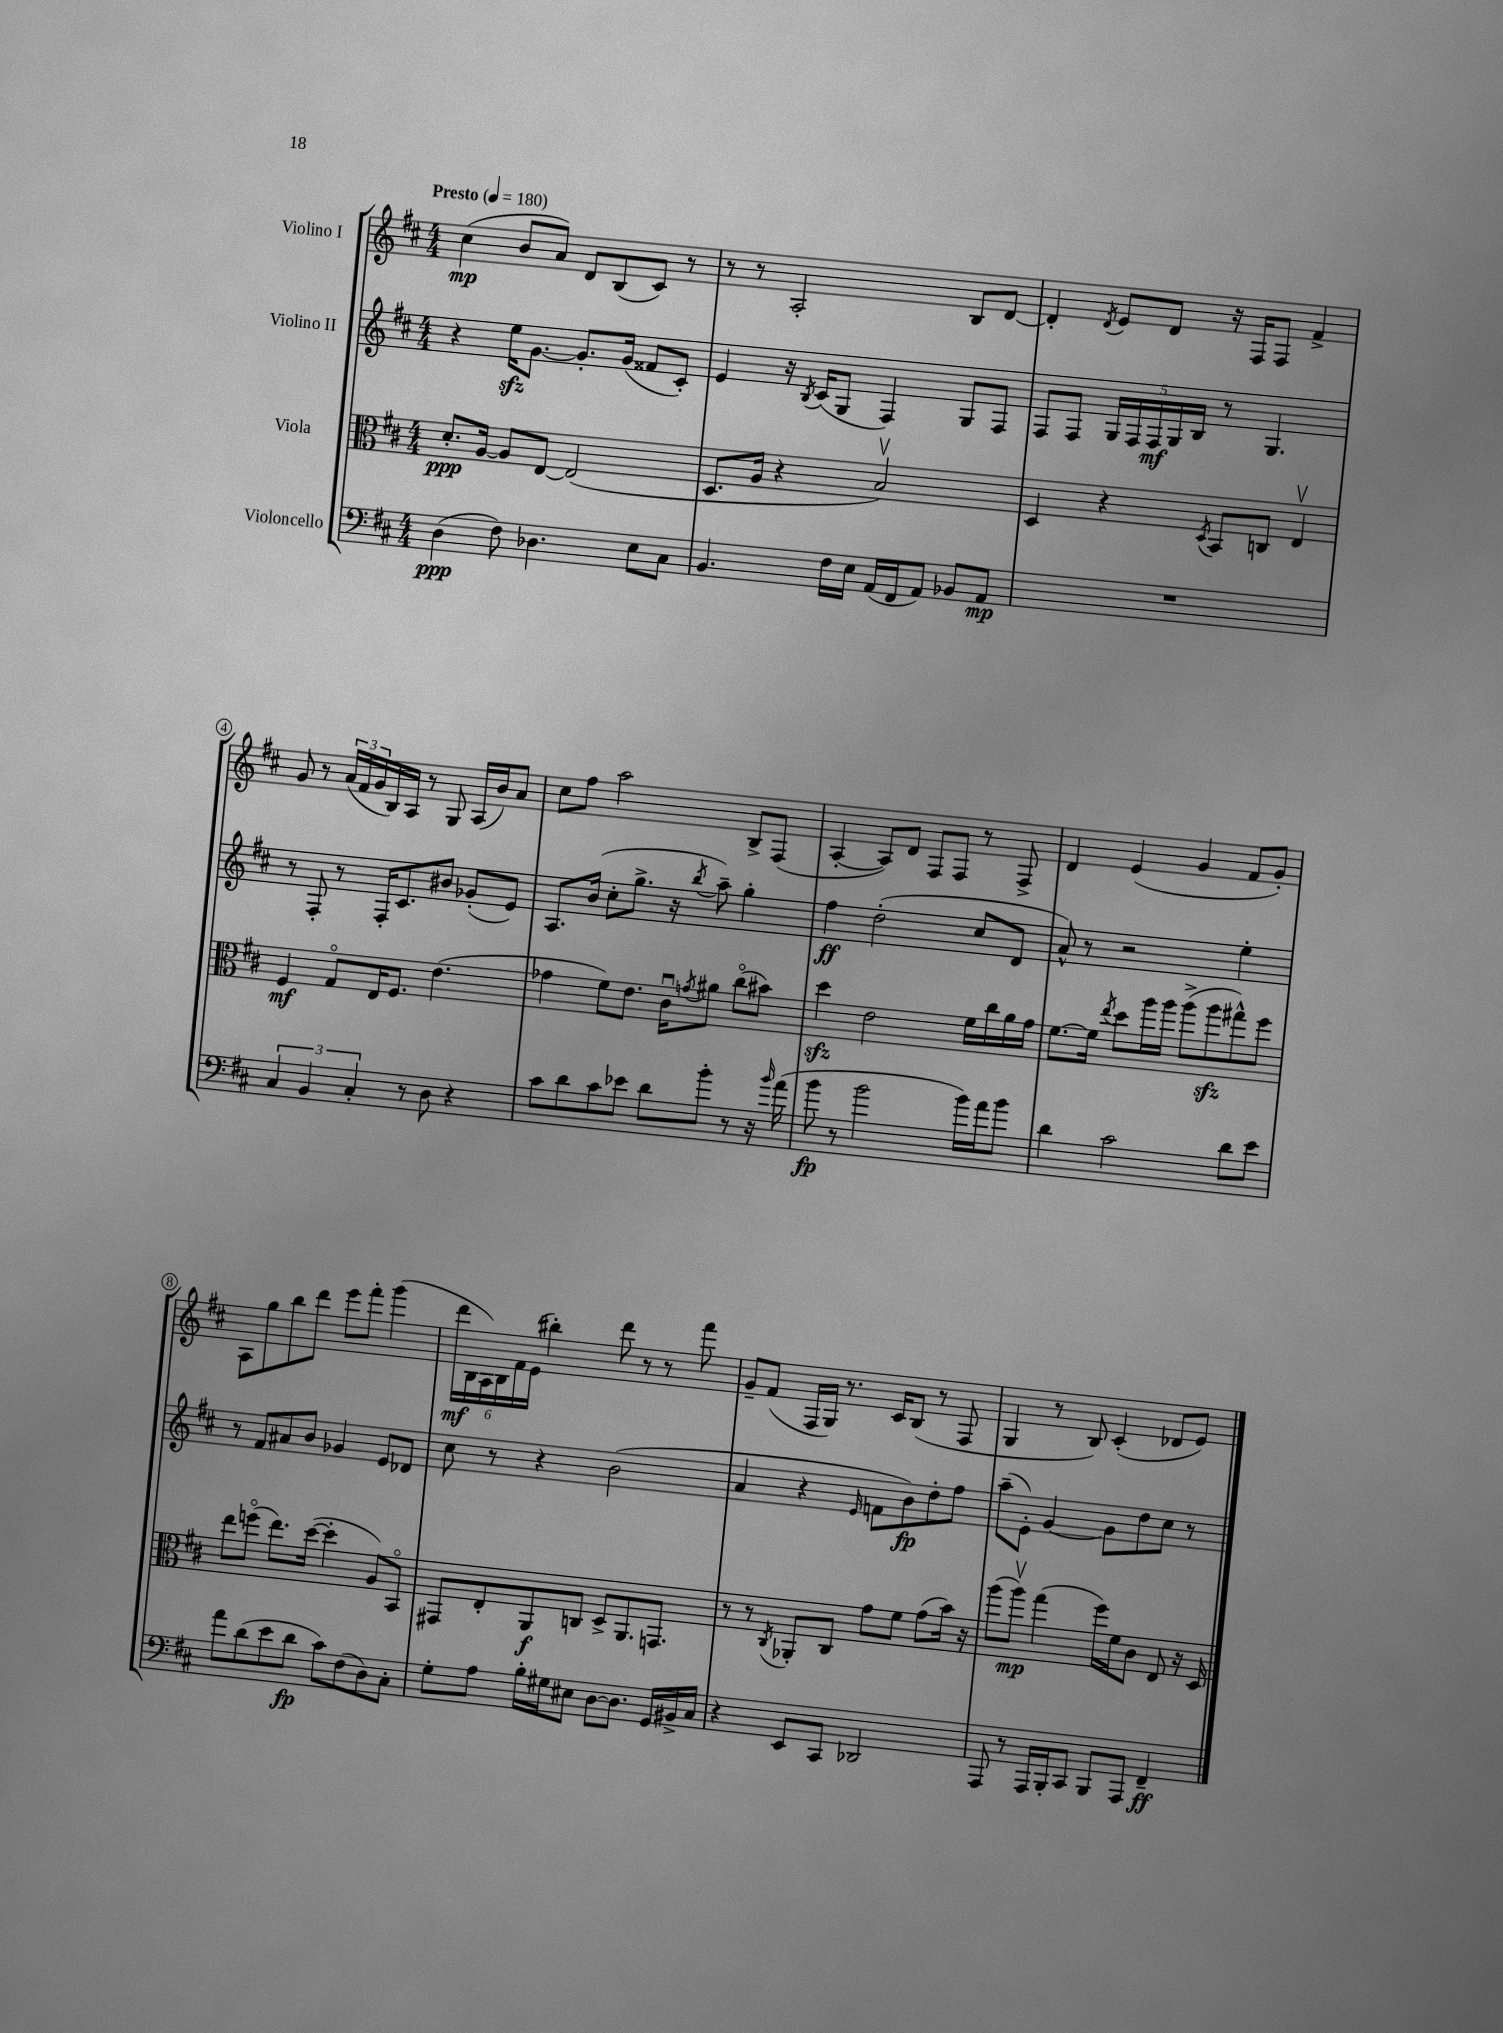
<<
\new StaffGroup <<
\new Staff = "s0" \with { instrumentName = "Violino I" } {
    \clef treble \key d \major \numericTimeSignature \time 4/4 \tempo "Presto" 4 = 180
    cis''4\mp( b'8 a'8) d'8 b8( cis'8) r8 |
    r8 r8 a2-. b8 d'8~ |
    d'4-. \acciaccatura { d'8 } e'8 d'8 r16 fis16 fis8 fis'4-> |
    g'8 r8 \tuplet 3/2 { a'16( fis'16 g'16 } b16) a16 r8 g8 a16( b'16) a'8 |
    cis''8 fis''8 a''2 b8-> fis8( |
    a4~-. a8) d'8 fis8 fis8 r8 fis8-> |
    d'4 e'4( g'4 fis'8 g'8-.) |
    a8 g''8 b''8 d'''8 e'''8 fis'''8-. g'''4( |
    \tuplet 6/4 { d'''16\mf b16 a16) b16 fis'16 e'16( } bis''4-.) d'''8 r8 r8 fis'''8 |
    g'8-- fis'8( fis16 g16) r8. cis'16 b8( r8 fis8 |
    g4 r8 b8) cis'4-.( des'8 e'8) \bar "|." |
}
\new Staff = "s1" \with { instrumentName = "Violino II" } {
    \clef treble \key d \major \numericTimeSignature \time 4/4
    r4 e''16\sfz g'8.~ g'8.-. g'16( fisis'8 cis'8-.) |
    e'4 r16 \acciaccatura { b8 } cis'16( g8 fis4) g8 fis8 |
    fis8 fis8 \tuplet 5/4 { g16 fis16 fis16\mf g16 b16 } r8 g4. |
    r8 fis8-. r8 fis16-. cis'8. bis'8 ges'8-.( e'8) |
    a8. b'16( cis''8-. g''8.-> r16 \acciaccatura { b''8 } a''8--) g''4-. |
    fis''4\ff d''2-.( cis''8 d'8 |
    a'8-^) r8 r2 e''4-. |
    r8 fis'8 ais'8 b'8 ges'4 e'8 des'8 |
    cis''8 r8 r4 b'2( |
    a'4 r4 \grace { e'16 } f'8 b'8\fp) d''8-. fis''8 |
    a''8--( e'8-.) g'4~ g'8 d''8 cis''8 r8 \bar "|." |
}
\new Staff = "s2" \with { instrumentName = "Viola" } {
    \clef alto \key d \major \numericTimeSignature \time 4/4
    d'8.-.\ppp a16~ a8 e8~ e2( |
    d8. a16 r4 b2\upbow) |
    d4 r4 \acciaccatura { d8 } b,8 c8 e4\upbow |
    fis4\mf g8\flageolet e16 fis8. e'4.( |
    ges'4 fis'8) e'8. cis'16\downbow \acciaccatura { g'8 } ais'8 cis''8\flageolet( bis'8) |
    d''4\sfz e'2 fis'16 cis''16 a'16 g'16 |
    fis'8.~ fis'16 \acciaccatura { e''8 } d''8 a''16 a''16 a''8->( a''8\sfz gis''8-^) fis''8 |
    e''8 f''8\flageolet( e''8.) d''16~( d''4-. a8) b,8\flageolet |
    gis,8 e8-. a,8\f c8 d8-> a,8. g,8. |
    r8 r8 \acciaccatura { cis8 } aes,8-. cis8 g'8 fis'8 g'8( b'16) r16 |
    a''8( a''8\upbow\mp) g''4( fis''16) fis'16 cis'8 e8 r16 d16 \bar "|." |
}
\new Staff = "s3" \with { instrumentName = "Violoncello" } {
    \clef bass \key d \major \numericTimeSignature \time 4/4
    d4\ppp( fis8) des4. e8 cis8 |
    b,4. fis16 e16 a,16( fis,16 a,8) bes,8 a,8\mp |
    R1 |
    \tuplet 3/2 { cis4 b,4 cis4-. } r8 d8 r4 |
    cis'8 d'8 cis'8 ees'8 d'8 b'8-. r8 r16 \grace { b'16 } a'16( |
    b'8\fp r8 b'2 b'16) a'16 b'8 |
    d'4 cis'2 d'8 e'8 |
    a'8 d'8( e'8 d'8\fp cis'8) fis8( d8) cis8-. |
    g8-. a8 b16-. gis16 eis8 d8~ d8. g,16 bis,16-> cis16 |
    r4 e,8 cis,8 des,2 |
    a,,8 r8 a,,16 b,,16-. cis,8 b,,8 a,,8 fis,4--\ff \bar "|." |
}
>>
>>
\layout { \context { \Score \override BarNumber.stencil = #(make-stencil-circler 0.1 0.3 ly:text-interface::print) } }
